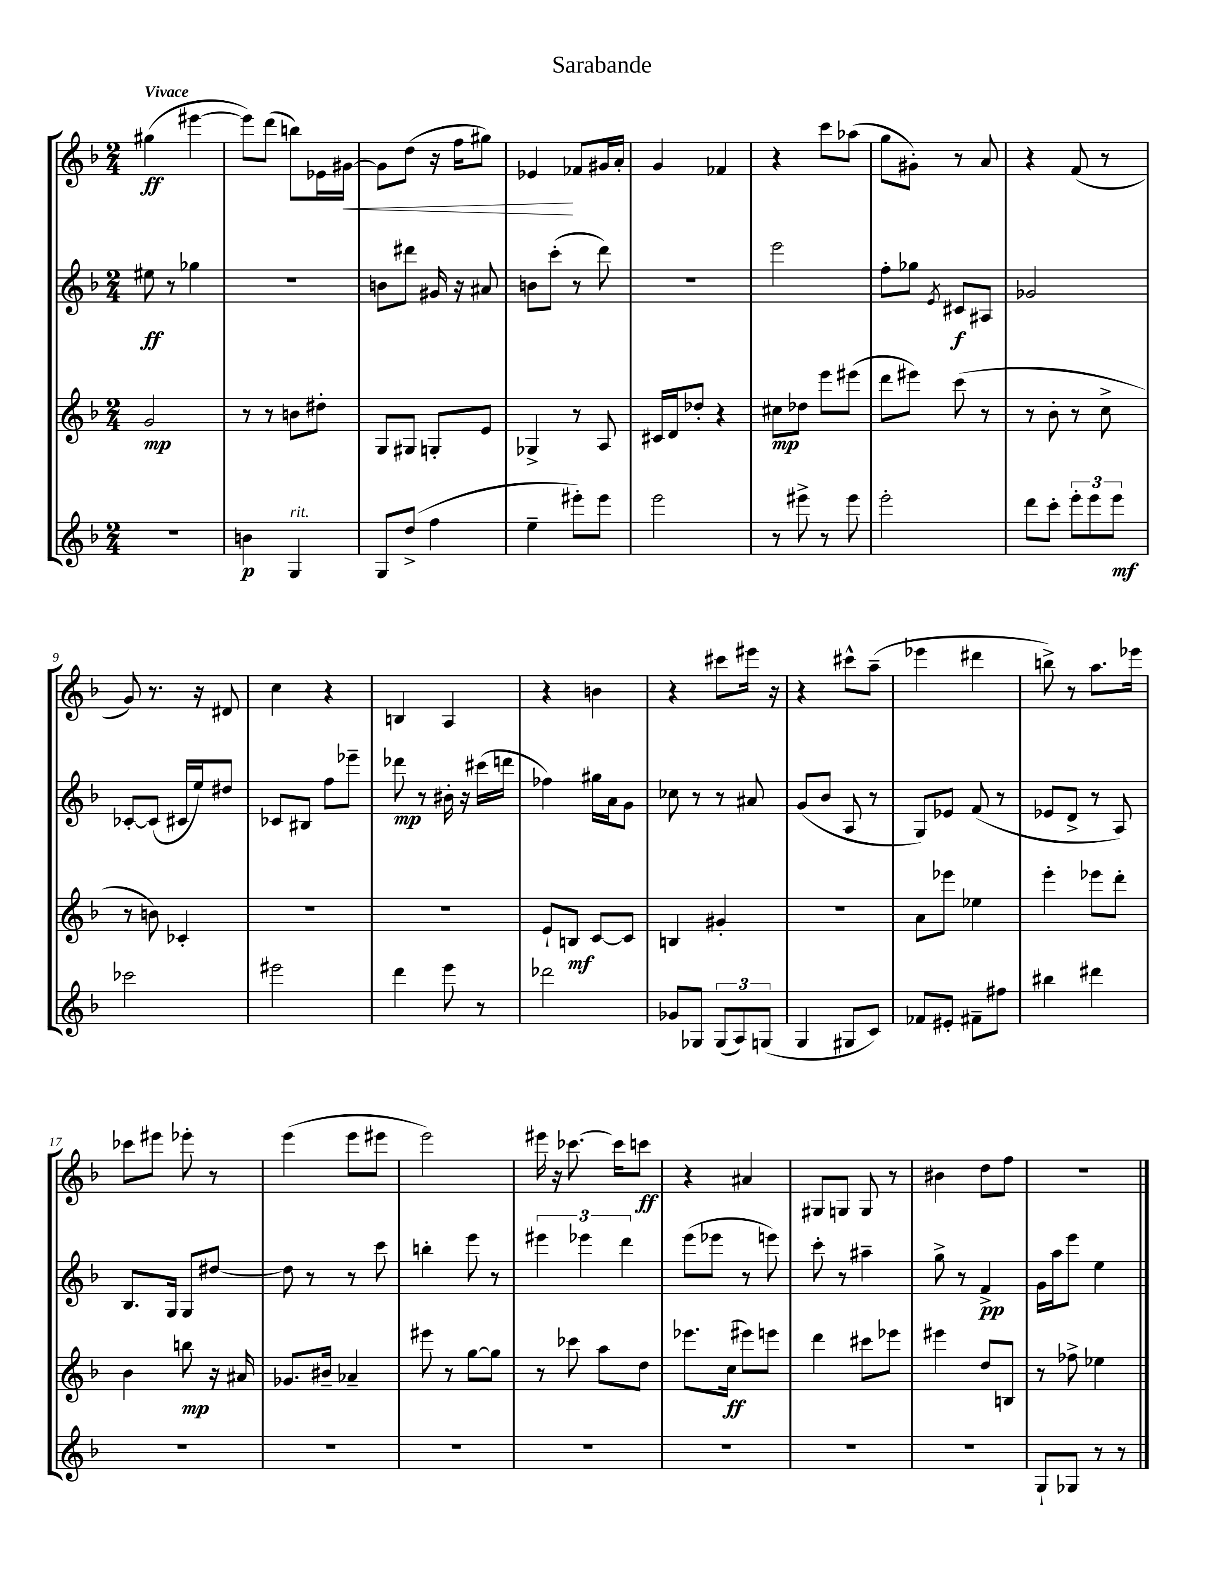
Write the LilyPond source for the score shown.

\header { title = "Sarabande" }
<<
\new StaffGroup <<
\new Staff = "s0" {
    \clef treble \key f \major \numericTimeSignature \time 2/4 \tempo "Vivace"
    gis''4\ff( eis'''4~ |
    eis'''8) d'''8( b''8) ees'16 gis'16~\< |
    gis'8 d''8( r16 f''16 gis''8) |
    ees'4\! fes'8 gis'16 a'16-. |
    g'4 fes'4 |
    r4 c'''8 aes''8( |
    g''8 gis'8-.) r8 a'8 |
    r4 f'8( r8 |
    g'8) r8. r16 dis'8 |
    c''4 r4 |
    b4 a4 |
    r4 b'4 |
    r4 cis'''8 eis'''16 r16 |
    r4 cis'''8-^ a''8--( |
    ees'''4 dis'''4 |
    b''8->) r8 a''8. ees'''16 |
    ces'''8 eis'''8 ees'''8-. r8 |
    e'''4( e'''8 eis'''8 |
    e'''2) |
    eis'''16 r16 ces'''8.~ ces'''16 c'''8\ff |
    r4 ais'4 |
    gis8 g8 g8 r8 |
    bis'4 d''8 f''8 |
    R2 \bar "|." |
}
\new Staff = "s1" {
    \clef treble \key f \major \numericTimeSignature \time 2/4
    eis''8\ff r8 ges''4 |
    r2 |
    b'8 dis'''8 gis'16 r16 ais'8 |
    b'8 c'''8-.( r8 d'''8) |
    r2 |
    e'''2 |
    f''8-. ges''8 \acciaccatura { e'8 } cis'8\f ais8 |
    ges'2 |
    ces'8~-. ces'8( cis'16 e''16) dis''8 |
    ces'8 bis8 f''8 ees'''8-- |
    des'''8\mp r8 bis'16-. r16 cis'''16( d'''16 |
    fes''4) gis''16 a'16 g'8 |
    ces''8 r8 r8 ais'8 |
    g'8( bes'8 a8 r8 |
    g8) ees'8 f'8( r8 |
    ees'8 d'8-> r8 a8) |
    bes8. g16 g8 dis''8~ |
    dis''8 r8 r8 c'''8 |
    b''4-. e'''8 r8 |
    \tuplet 3/2 { eis'''4 ees'''4 d'''4 } |
    e'''8( ees'''8 r8 e'''8) |
    c'''8-. r8 ais''4-- |
    g''8-> r8 f'4->\pp |
    g'16 a''16 e'''8 e''4 \bar "|." |
}
\new Staff = "s2" {
    \clef treble \key f \major \numericTimeSignature \time 2/4
    g'2\mp |
    r8 r8 b'8 dis''8-. |
    g8 gis8 g8-. e'8 |
    ges4-> r8 a8 |
    cis'16 d'16 des''8-. r4 |
    cis''8\mp des''8 e'''8 eis'''8( |
    d'''8 eis'''8) c'''8( r8 |
    r8 bes'8-. r8 c''8-> |
    r8 b'8) ces'4-. |
    r2 |
    r2 |
    e'8-! b8\mf c'8~ c'8 |
    b4 gis'4-. |
    R2 |
    a'8 ees'''8 ees''4 |
    e'''4-. ees'''8 d'''8-. |
    bes'4 b''8\mp r16 ais'16 |
    ges'8. bis'16-- aes'4-- |
    eis'''8 r8 g''8~ g''8 |
    r8 ces'''8 a''8 d''8 |
    ees'''8. c''16\ff( eis'''8) e'''8 |
    d'''4 cis'''8 ees'''8 |
    eis'''4 d''8 b8 |
    r8 fes''8-> ees''4 \bar "|." |
}
\new Staff = "s3" {
    \clef treble \key f \major \numericTimeSignature \time 2/4
    R2 |
    b'4\p g4^\markup { \italic "rit." } |
    g8 d''8->( f''4 |
    e''4-- eis'''8-.) eis'''8 |
    e'''2 |
    r8 eis'''8-> r8 eis'''8 |
    e'''2-. |
    d'''8 c'''8-. \tuplet 3/2 { e'''8-. e'''8 e'''8\mf } |
    ces'''2 |
    eis'''2 |
    d'''4 e'''8 r8 |
    des'''2 |
    ges'8 ges8 \tuplet 3/2 { ges8( a8) g8( } |
    g4 gis8 c'8) |
    fes'8 eis'8-. fis'8-- fis''8 |
    bis''4 dis'''4 |
    R2 |
    R2 |
    R2 |
    R2 |
    R2 |
    R2 |
    R2 |
    g8-! ges8 r8 r8 \bar "|." |
}
>>
>>
